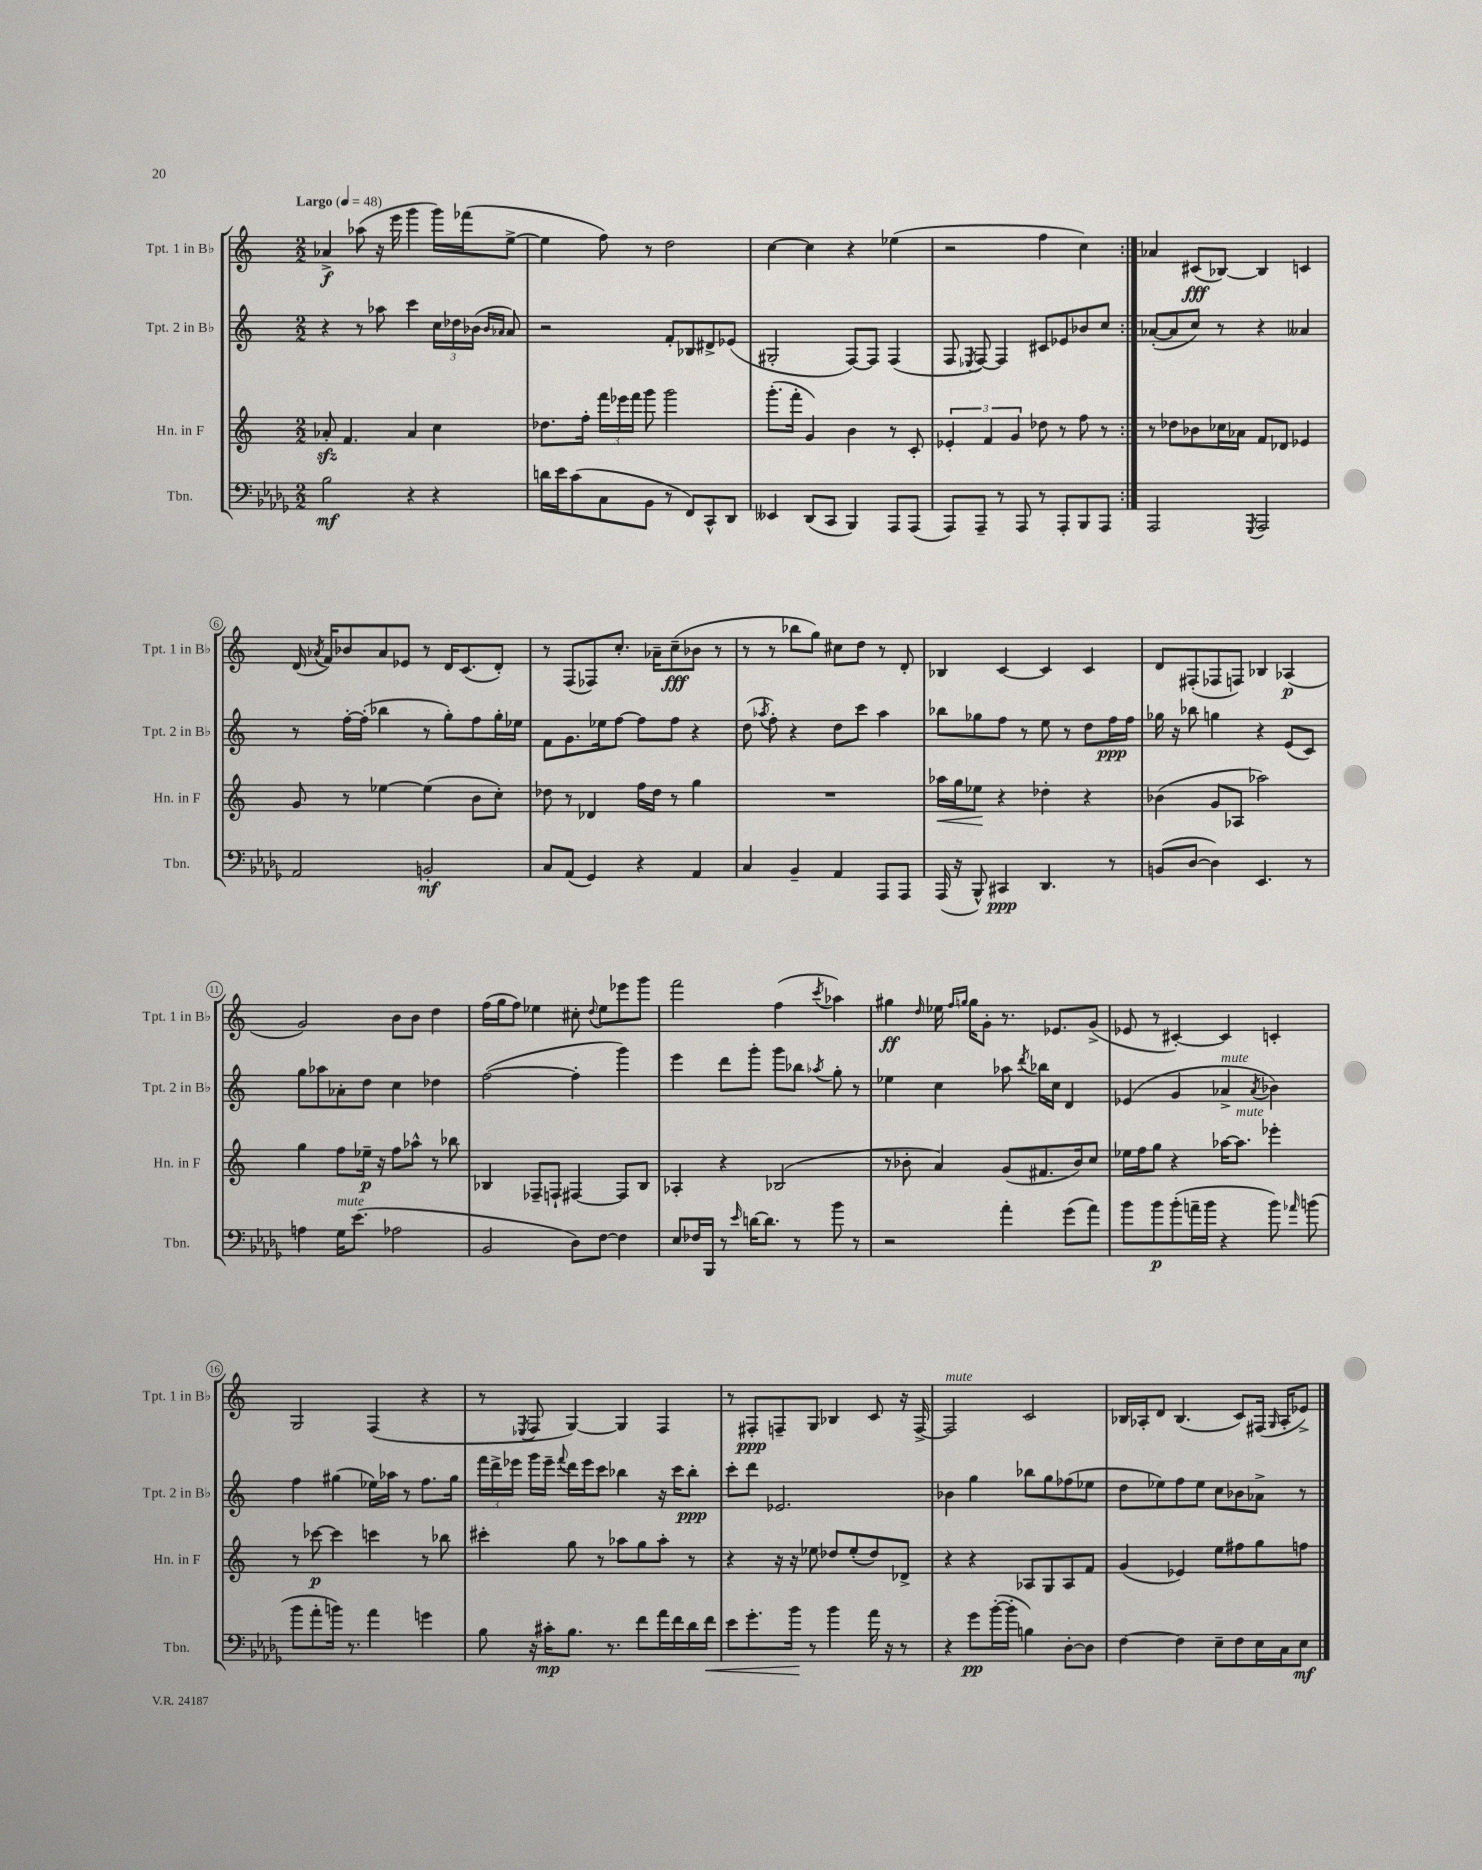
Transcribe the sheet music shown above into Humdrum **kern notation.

**kern	**dynam	**kern	**dynam	**kern	**dynam	**kern	**dynam
*part4	*part4	*part3	*part3	*part2	*part2	*part1	*part1
*staff4	*staff4	*staff3	*staff3	*staff2	*staff2	*staff1	*staff1
*I"Tbn.	*	*I"Hn. in F	*	*I"Tpt. 2 in B♭	*	*I"Tpt. 1 in B♭	*
*I'Tbn.	*	*I'Hn. in F	*	*I'Tpt. 2 in B♭	*	*I'Tpt. 1 in B♭	*
*clefF4	*	*clefG2	*	*clefG2	*	*clefG2	*
*k[b-e-a-d-g-]	*	*k[]	*	*k[]	*	*k[]	*
*M2/2	*	*M2/2	*	*M2/2	*	*M2/2	*
*MM48	*	*MM48	*	*MM48	*	*MM48	*
=1	=1	=1	=1	=1	=1	=1	=1
!	!	!	!	!	!	!LO:TX:a:B:t=Largo	!
2B-\	mf	8a-Xzz'/	.	4r	.	4a-X^/	f
.	.	4.f/	.	.	.	.	.
.	.	.	.	8r	.	(8aa-X\	.
.	.	.	.	8aa-X\	.	16r	.
.	.	.	.	.	.	16eee\	.
4r	.	4a-/	.	4ccc\	.	4ggg\	.
4r	.	4cc\	.	24cc\LL	.	16ggg\LL)	.
.	.	.	.	24dd-X\	.	.	.
.	.	.	.	.	.	(16fff-X\J	.
.	.	.	.	(24b-X\JJ	.	.	.
.	.	.	.	16qqb-/LL	.	.	.
.	.	.	.	16qqa-X/JJ	.	.	.
.	.	.	.	8a-/)	.	[8ee^\J	.
=2	=2	=2	=2	=2	=2	=2	=2
16dn\LL	.	8.dd-X\L	.	2r	.	4ee\]	.
16e-\J	.	.	.	.	.	.	.
(8c\	.	.	.	.	.	.	.
.	.	16ff'\Jk	.	.	.	.	.
8C\	.	24fff\LL	.	.	.	8ff\)	.
.	.	24eee-X\	.	.	.	.	.
.	.	24fff\JJ	.	.	.	.	.
8BB-\J	.	8ggg\	.	.	.	8r	.
8r	.	2ggg\	.	8f'/L	.	2dd\	.
8FF/L)	.	.	.	8B-X/	.	.	.
8CC^^/	.	.	.	8d#X^/	.	.	.
8DD-/J	.	.	.	(8e-X/J	.	.	.
=3	=3	=3	=3	=3	=3	=3	=3
4EE--X/	.	(8.ggg'\L	.	2G#X'/	.	[4cc\	.
.	.	16fff'\Jk	.	.	.	.	.
(8DD-/L	.	4g/)	.	.	.	4cc\]	.
8CC/J	.	.	.	.	.	.	.
4BBB-/)	.	4b\	.	[8F/L)	.	4r	.
.	.	.	.	8F/J]	.	.	.
8AAA-/L	.	8r	.	(4F/	.	(4ee-X\	.
(8AAA-/J	.	8c'/	.	.	.	.	.
=4	=4	=4	=4	=4	=4	=4	=4
8AAA-/L)	.	6e-X'/	.	8F/	.	2r	.
.	.	.	.	8qE-X/	.	.	.
8AAA-~/J	.	.	.	[8F/)	.	.	.
.	.	6f/	.	.	.	.	.
8r	.	.	.	4F/]	.	.	.
.	.	6g/	.	.	.	.	.
8AAA-/	.	.	.	.	.	.	.
8r	.	8dd-X\	.	8c#X/L	.	4ff\	.
8AAA-'/L	.	8r	.	8e-X/	.	.	.
8BBB-/	.	8ff\	.	8b-X/	.	4cc\)	.
8AAA-/J	.	8r	.	8cc/J	.	.	.
=5:|!	=5:|!	=5:|!	=5:|!	=5:|!	=5:|!	=5:|!	=5:|!
2AAA-/	.	8r	.	([8a-X'/L	.	4a-X/	.
.	.	8dd-X\L	.	8a-/]	.	.	.
.	.	8b-X\	.	8cc/J)	.	(8c#X/L	fff
.	.	16cc-X\L	.	8r	.	[8B-X/J)	.
.	.	16a-X\JJ	.	.	.	.	.
8qGGG-/	.	.	.	.	.	.	.
2AAA-/	.	8f/L	.	4r	.	4B-/]	.
.	.	8d-X/J	.	.	.	.	.
.	.	4e-X/	.	4a--X/	.	4cn/	.
!!LO:LB:g=z
=6	=6	=6	=6	=6	=6	=6	=6
2AA-/	.	8g/	.	8r	.	(16d/	.
.	.	.	.	.	.	8qa-X/	.
.	.	.	.	.	.	16f/KL)	.
.	.	8r	.	[16ff'\LL	.	8b-X/	.
.	.	.	.	(16ff'\JJ]	.	.	.
.	.	[4ee-X\	.	4bb-X\	.	8a-/	.
.	.	.	.	.	.	8e-X/J	.
2BBn'/	mf	(4ee-\]	.	8r	.	8r	.
.	.	.	.	8gg'\L)	.	16d/KL	.
.	.	.	.	.	.	(8.c/	.
.	.	8b\L	.	8ff\	.	.	.
.	.	8cc'\J)	.	16gg'\L	.	8d'/J)	.
.	.	.	.	16ee-X\JJ	.	.	.
=7	=7	=7	=7	=7	=7	=7	=7
8C/L	.	8dd-X\	.	8f\L	.	8r	.
(8AA-/J	.	8r	.	8.g\	.	(8F/L	.
4GG-/)	.	4d-X/	.	.	.	8F-X/)	.
.	.	.	.	16ee-X\k	.	.	.
.	.	.	.	[8ff\J	.	8.cc'/J	.
4r	.	16ff\LL	.	8ff\L]	.	.	.
.	.	16dd-\JJ	.	.	.	16a-X~\KL	.
.	.	8r	.	8ff\J	.	(8cc~\	fff
4AA-/	.	4gg\	.	4r	.	8b-X\J	.
.	.	.	.	.	.	8r	.
=8	=8	=8	=8	=8	=8	=8	=8
4C/	.	1r	.	(8dd\	.	8r	.
.	.	.	.	8qaa-X/	.	.	.
.	.	.	.	8ff'\)	.	8r	.
4BB-~/	.	.	.	4r	.	8bb-X\L	.
.	.	.	.	.	.	8gg\J)	.
4AA-/	.	.	.	8dd\L	.	8cc#X\L	.
.	.	.	.	8ccc\J	.	8dd\J	.
8AAA-/L	.	.	.	4aa-\	.	8r	.
8AAA-/J	.	.	.	.	.	8d'/	.
=9	=9	=9	=9	=9	=9	=9	=9
!	!	!	!LO:HP:b	!	!	!	!
(16AAA-/	.	16aa-X\LL	<	8bb-X\L	.	4B-X/	.
16r	.	16gg\J	.	.	.	.	.
8BBB-^^/)	.	8ee-X\J	.	8gg-X\	.	.	.
4CC#X/	ppp	4r	[	8ff\J	.	[4c/	.
.	.	.	.	8r	.	.	.
4.DD-/	.	4dd-X'\	.	8ee\	.	4c/]	.
.	.	.	.	8r	.	.	.
.	.	4r	.	8dd\L	.	4c/	.
8r	.	.	.	16ff\L	ppp	.	.
.	.	.	.	16ff\JJ	.	.	.
=10	=10	=10	=10	=10	=10	=10	=10
(8BBn/L	.	(4b-X\	.	16gg-X\	.	8d/L	.
.	.	.	.	16r	.	.	.
[8D-/J	.	.	.	8bb-X\	.	(8F#X'/	.
4D-\])	.	8g/L	.	4ggn\	.	8F-X/	.
.	.	8A-X/J	.	.	.	8Fn/J)	.
4.EE-/	.	2aa-X\)	.	4r	.	4B-X/	.
.	.	.	.	(8e/L	.	(4A-X/	p
8r	.	.	.	8c/J)	.	.	.
!!LO:LB:g=z
=11	=11	=11	=11	=11	=11	=11	=11
4An\	.	4gg\	.	8gg\L	.	2g/)	.
.	.	.	.	8aa-X\	.	.	.
!LO:TX:a:i:t=mute	!	!	!	!	!	!	!
16G-\KL	.	8ff\L	.	8a-X'\	.	.	.
(8.e-\J	.	.	.	.	.	.	.
.	.	16ee-X~\Jk	p	8dd\J	.	.	.
.	.	16r	.	.	.	.	.
2A-X\	.	8ff\L	.	4cc\	.	8b\L	.
.	.	8aa-X^^\J	.	.	.	8b\J	.
.	.	8r	.	4dd-X\	.	4dd\	.
.	.	8bb-X\	.	.	.	.	.
=12	=12	=12	=12	=12	=12	=12	=12
2BB-/	.	4B-X/	.	([2ff\	.	(16ff\LL	.
.	.	.	.	.	.	16gg\J	.
.	.	.	.	.	.	8ff\J)	.
.	.	8F-X~/L	.	.	.	4ee-X\	.
.	.	8Fn`/J	.	.	.	.	.
8D-\L)	.	[4F#X/	.	4ff'\]	.	8cc#X'\	.
.	.	.	.	.	.	8qqdd/	.
[8F\J	.	.	.	.	.	8ee-\L	.
4F\]	.	8F#/L]	.	4ggg\)	.	8eee-X\	.
.	.	8B-/J	.	.	.	8ggg\J	.
=13	=13	=13	=13	=13	=13	=13	=13
8E-/L	.	4A-X'/	.	4eee\	.	2fff\	.
16F-X/L	.	.	.	.	.	.	.
16BBB-/JJ	.	.	.	.	.	.	.
8r	.	4r	.	8ddd\L	.	.	.
16qqe-/	.	.	.	.	.	.	.
[16dn\KL	.	.	.	8ggg'\J	.	.	.
8.d\J]	.	.	.	.	.	.	.
.	.	(2B-X/	.	8ggg\L	.	(4ff\	.
8r	.	.	.	8bb-X\J	.	.	.
.	.	.	.	8qaa-X/	.	8qccc/	.
8b-\	.	.	.	8gg'\	.	4aa-X\)	.
8r	.	.	.	8r	.	.	.
=14	=14	=14	=14	=14	=14	=14	=14
2r	.	8r	.	4ee-X\	.	4gg#X\	ff
.	.	8b-X'\	.	.	.	.	.
.	.	.	.	.	.	16qqdd/	.
.	.	4a/)	.	4cc\	.	16ee-X\	.
.	.	.	.	.	.	16qqff/LL	.
.	.	.	.	.	.	16qqggn/JJ	.
.	.	.	.	.	.	16gg\KL	.
.	.	.	.	.	.	8g'\J	.
4a-'\	.	(8g/L	.	8aa-X\	.	8.r	.
.	.	.	.	8qddd/	.	.	.
.	.	8.f#X/	.	16bb-X\LL	.	.	.
.	.	.	.	16cc\JJ	.	8.e-X/L	.
(8g-\L	.	.	.	4d/	.	.	.
.	.	16b-/k)	.	.	.	.	.
8a-\J)	.	8cc/J	.	.	.	(8g^/J	.
=15	=15	=15	=15	=15	=15	=15	=15
8b-\L	.	16ee-X\LL	.	(4e-X/	.	8e-X/	.
.	.	16ff\J	.	.	.	.	.
8b-\	p	8gg\J	.	.	.	8r	.
(8b-'\	.	4r	.	4g/	.	[4c#X'/)	.
16an~\L	.	.	.	.	.	.	.
16b-\JJ	.	.	.	.	.	.	.
!	!	!	!	!LO:TX:a:i:t=mute	!	!	!
4r	.	[16aa-X\KL	.	4a-X^/	.	4c#/]	.
!	!	!LO:TX:a:i:t=mute	!	!	!	!	!
.	.	8.aa-\J]	.	.	.	.	.
.	.	.	.	8qa-/	.	.	.
8b-\)	.	4eee-X'\	.	4b-X\)	.	4cn'/	.
16qqa-X/	.	.	.	.	.	.	.
(8bn\	.	.	.	.	.	.	.
!!LO:LB:g=z
=16	=16	=16	=16	=16	=16	=16	=16
8b-\L	.	8r	.	4ff\	.	2G/	.
8a-'\	.	[8ccc-X\	p	.	.	.	.
16bn\Jk)	.	4ccc-\]	.	(4gg#X\	.	.	.
8.r	.	.	.	.	.	.	.
4a-\	.	4cccn\	.	16ee-X\LL)	.	(4F/	.
.	.	.	.	16aa-X\JJ	.	.	.
.	.	.	.	8r	.	.	.
4gn\	.	8r	.	8.ff\L	.	4r	.
.	.	8bb-X\	.	.	.	.	.
.	.	.	.	16gg#\Jk	.	.	.
=17	=17	=17	=17	=17	=17	=17	=17
8B-\	.	4ccc#X'\	.	24fff\LL	.	8r	.
.	.	.	.	24ddd^\	.	.	.
.	.	.	.	24eee-X\JJ	.	.	.
.	.	.	.	.	.	8qE-X/	.
16r	.	.	.	16ggg\LL	.	8F/	.
16c#X'\KL	mp	.	.	16eee-~\JJ	.	.	.
.	.	.	.	8qqfff/	.	.	.
8.B-\J	.	8gg\	.	16ddd\LL	.	[4G/)	.
.	.	.	.	16eee-\J	.	.	.
.	.	8r	.	8ccc\J	.	.	.
8.r	.	.	.	.	.	.	.
.	.	8aa-X\L	.	4bb-X\	.	4G/]	.
8f\L	.	8gg\	.	.	.	.	.
16a-\L	.	8aa-'\J	.	16r	.	4F/	.
16f\	.	.	.	16ccc\KL	.	.	.
16d-\	.	8r	.	8bb-'\J	ppp	.	.
!	!LO:HP:b	!	!	!	!	!	!
16f\JJ	<	.	.	.	.	.	.
=18	=18	=18	=18	=18	=18	=18	=18
8e-\L	.	4r	.	8ccc'\L	.	8r	.
8.g-'\	.	.	.	8ddd\J	.	8F#X'/L	ppp
.	.	16r	.	2.e-X/	.	8Fn~/	.
16b-\Jk	.	16r	.	.	.	.	.
8r	[	8ee-X\	.	.	.	8G/J	.
4b-\	.	8dd-X/L	.	.	.	4B-X/	.
.	.	(8ee-'/	.	.	.	.	.
16a-\	.	8dd-/)	.	.	.	8c/	.
16r	.	.	.	.	.	.	.
8r	.	8d-X^/J	.	.	.	16r	.
.	.	.	.	.	.	[16F^/	.
=19	=19	=19	=19	=19	=19	=19	=19
!	!	!	!	!	!	!LO:TX:a:i:t=mute	!
4r	.	4r	.	4b-X\	.	2F/]	.
8g-\L	pp	4r	.	4gg\	.	.	.
([16b-'\L	.	.	.	.	.	.	.
16b-'\JJ]	.	.	.	.	.	.	.
4Bn\)	.	8A-X/L	.	8bb-X\L	.	2c/	.
.	.	8G/	.	8gg\	.	.	.
[8D-'\L	.	8A-/	.	(8ff-X\	.	.	.
8D-\J]	.	8f/J	.	8ee-X\J	.	.	.
=20	=20	=20	=20	=20	=20	=20	=20
[4F\	.	(4g/	.	8dd\L	.	16B-X/LL	.
.	.	.	.	.	.	16A-X'/J	.
.	.	.	.	8ee-X\)	.	8d/J	.
4F\]	.	4e-X/)	.	8ff\	.	(4.B-/	.
.	.	.	.	8ee-\J	.	.	.
8E-~\L	.	8ee\L	.	8cc\L	.	.	.
8F\	.	8ff#X\	.	8b-X\	.	8c/L)	.
16E-\L	.	8gg\	.	8a-X^\J	.	(16F#X/Jk	.
.	.	.	.	.	.	16qqG/	.
16C\J	.	.	.	.	.	16A-'/KL	.
8E-\J	mf	8ffn\J	.	8r	.	8e-X^/J)	.
==	==	==	==	==	==	==	==
*-	*-	*-	*-	*-	*-	*-	*-
